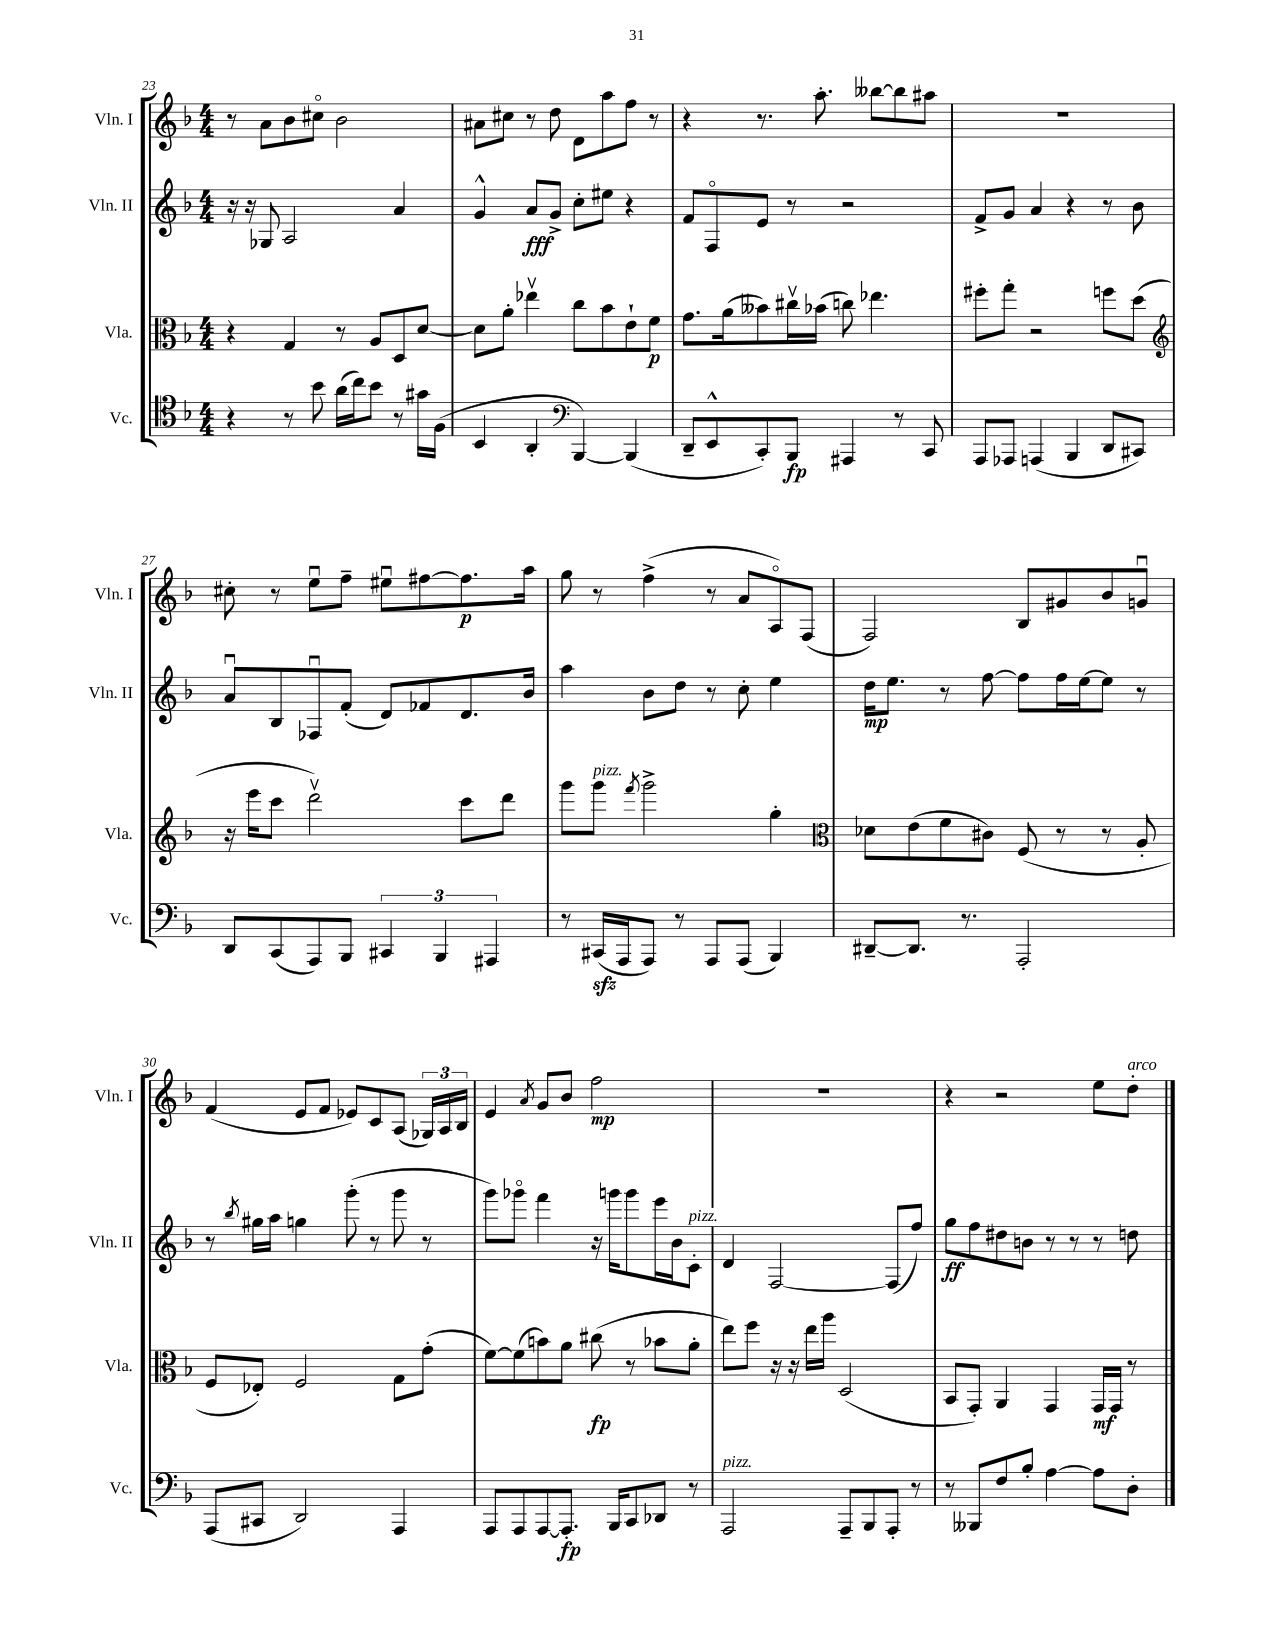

**kern	**kern	**kern	**kern
*staff4	*staff3	*staff2	*staff1
*clefC4	*clefC3	*clefG2	*clefG2
*k[b-]	*k[b-]	*k[b-]	*k[b-]
*M4/4	*M4/4	*M4/4	*M4/4
4r	4r	16r	8r
.	.	16r	.
.	.	8G-	8a
8r	4G	2A	8b-
8b-	.	.	8cc#o
(16a	8r	.	2b-
16cc)	.	.	.
8b-	8A	.	.
8r	8D	4a	.
16g#	[8d	.	.
(16F	.	.	.
=	=	=	=
4BB-	8d]	4g^^	8a#
.	8a'	.	8cc#
4AA'	4ee-v	8a	8r
.	.	8g^	8dd
*clefF4	*	*	*
[4BBB-)	8cc	8cc'	8d
.	8b-	8ee#	8aa
(4BBB-]	8e`	4r	8ff
.	8f	.	8r
=	=	=	=
8DD~	8.g	8f	4r
8EE^^	.	8Fo	.
.	(16a	.	.
8CC')	8b--)	8e	8.r
8BBB-	16cc#v	8r	.
.	(16b-	.	8.aa'
4AAA#	8cc)	2r	.
.	4.ee-	.	[8bb--
8r	.	.	8bb--]
8CC	.	.	8aa#
=	=	=	=
8AAA	8ff#'	8f^	1r
8AAA-	8gg'	8g	.
(4AAA	2r	4a	.
4BBB-	.	4r	.
8DD	8ff	8r	.
8CC#)	(8dd	8b-	.
=	=	=	=
*	*clefG2	*	*
8DD	16r	8au	8cc#'
.	16eee	.	.
(8CC	8ccc	8B-	8r
8AAA)	2dddv)	8F-u	8eeu
8BBB-	.	(8f'	8ff~
6CC#	.	8d)	8ee#u
.	.	8f-	[8ff#
6BBB-	.	.	.
.	8ccc	8.d	8.ff#]
6AAA#	.	.	.
.	8ddd	.	.
.	.	16b-	16aa
=	=	=	=
8r	8ggg	4aa	8gg
(16CC#	8ggg	.	8r
16AAA	.	.	.
.	8qfff	.	.
8AAA)	2ggg^	8b-	(4ff^
8r	.	8dd	.
8AAA	.	8r	8r
(8AAA	.	8cc'	8a
4BBB-)	4gg'	4ee	8Ao)
.	.	.	(8F
=	=	=	=
*	*clefC3	*	*
[8DD#~	8d-	16dd	2F)
.	.	8.ee	.
8.DD#]	(8e	.	.
.	8f	8r	.
8.r	.	.	.
.	8c#)	[8ff	.
2AAA'	(8F	8ff]	8B-
.	8r	16ff	8g#
.	.	[16ee	.
.	8r	8ee]	8b-
.	8A'	8r	8gu
=	=	=	=
(8AAA	8F	8r	(4f
.	.	8qbb-	.
8CC#	8E-')	16gg#	.
.	.	16aa	.
2DD)	2F	4gg	8e
.	.	.	8f
.	.	(8ggg'	8e-)
.	.	8r	8c
4AAA	8G	8ggg	(8A
.	(8g'	8r	24G-)
.	.	.	24A
.	.	.	24B-
=	=	=	=
8AAA	[8f)	8ggg)	4e
8AAA	(8f]	8ggg-o	.
.	.	.	8qa
[8AAA	8b)	4fff	8g
8.AAA']	8a	.	8b-
.	(8cc#	16r	2ff
16BBB-	.	16ggg	.
8CC	8r	8ggg	.
8DD-	8b-	16eee	.
.	.	16b-	.
8r	8a'	8c'	.
=	=	=	=
2AAA	8ee)	4d	1r
.	8ff	.	.
.	16r	[2F	.
.	16r	.	.
.	16ee	.	.
.	16aa	.	.
8AAA~	(2D	.	.
8BBB-	.	.	.
8AAA'	.	(8F]	.
8r	.	8ff)	.
=	=	=	=
8r	8BB-	8gg	4r
8BBB--	8GG')	8ff	.
8F	4AA	8dd#	2r
8B-'	.	8b	.
[4A	4GG	8r	.
.	.	8r	.
8A]	16GG	8r	8ee
.	16GG	.	.
8D'	8r	8dd	8dd'
==	==	==	==
*-	*-	*-	*-
